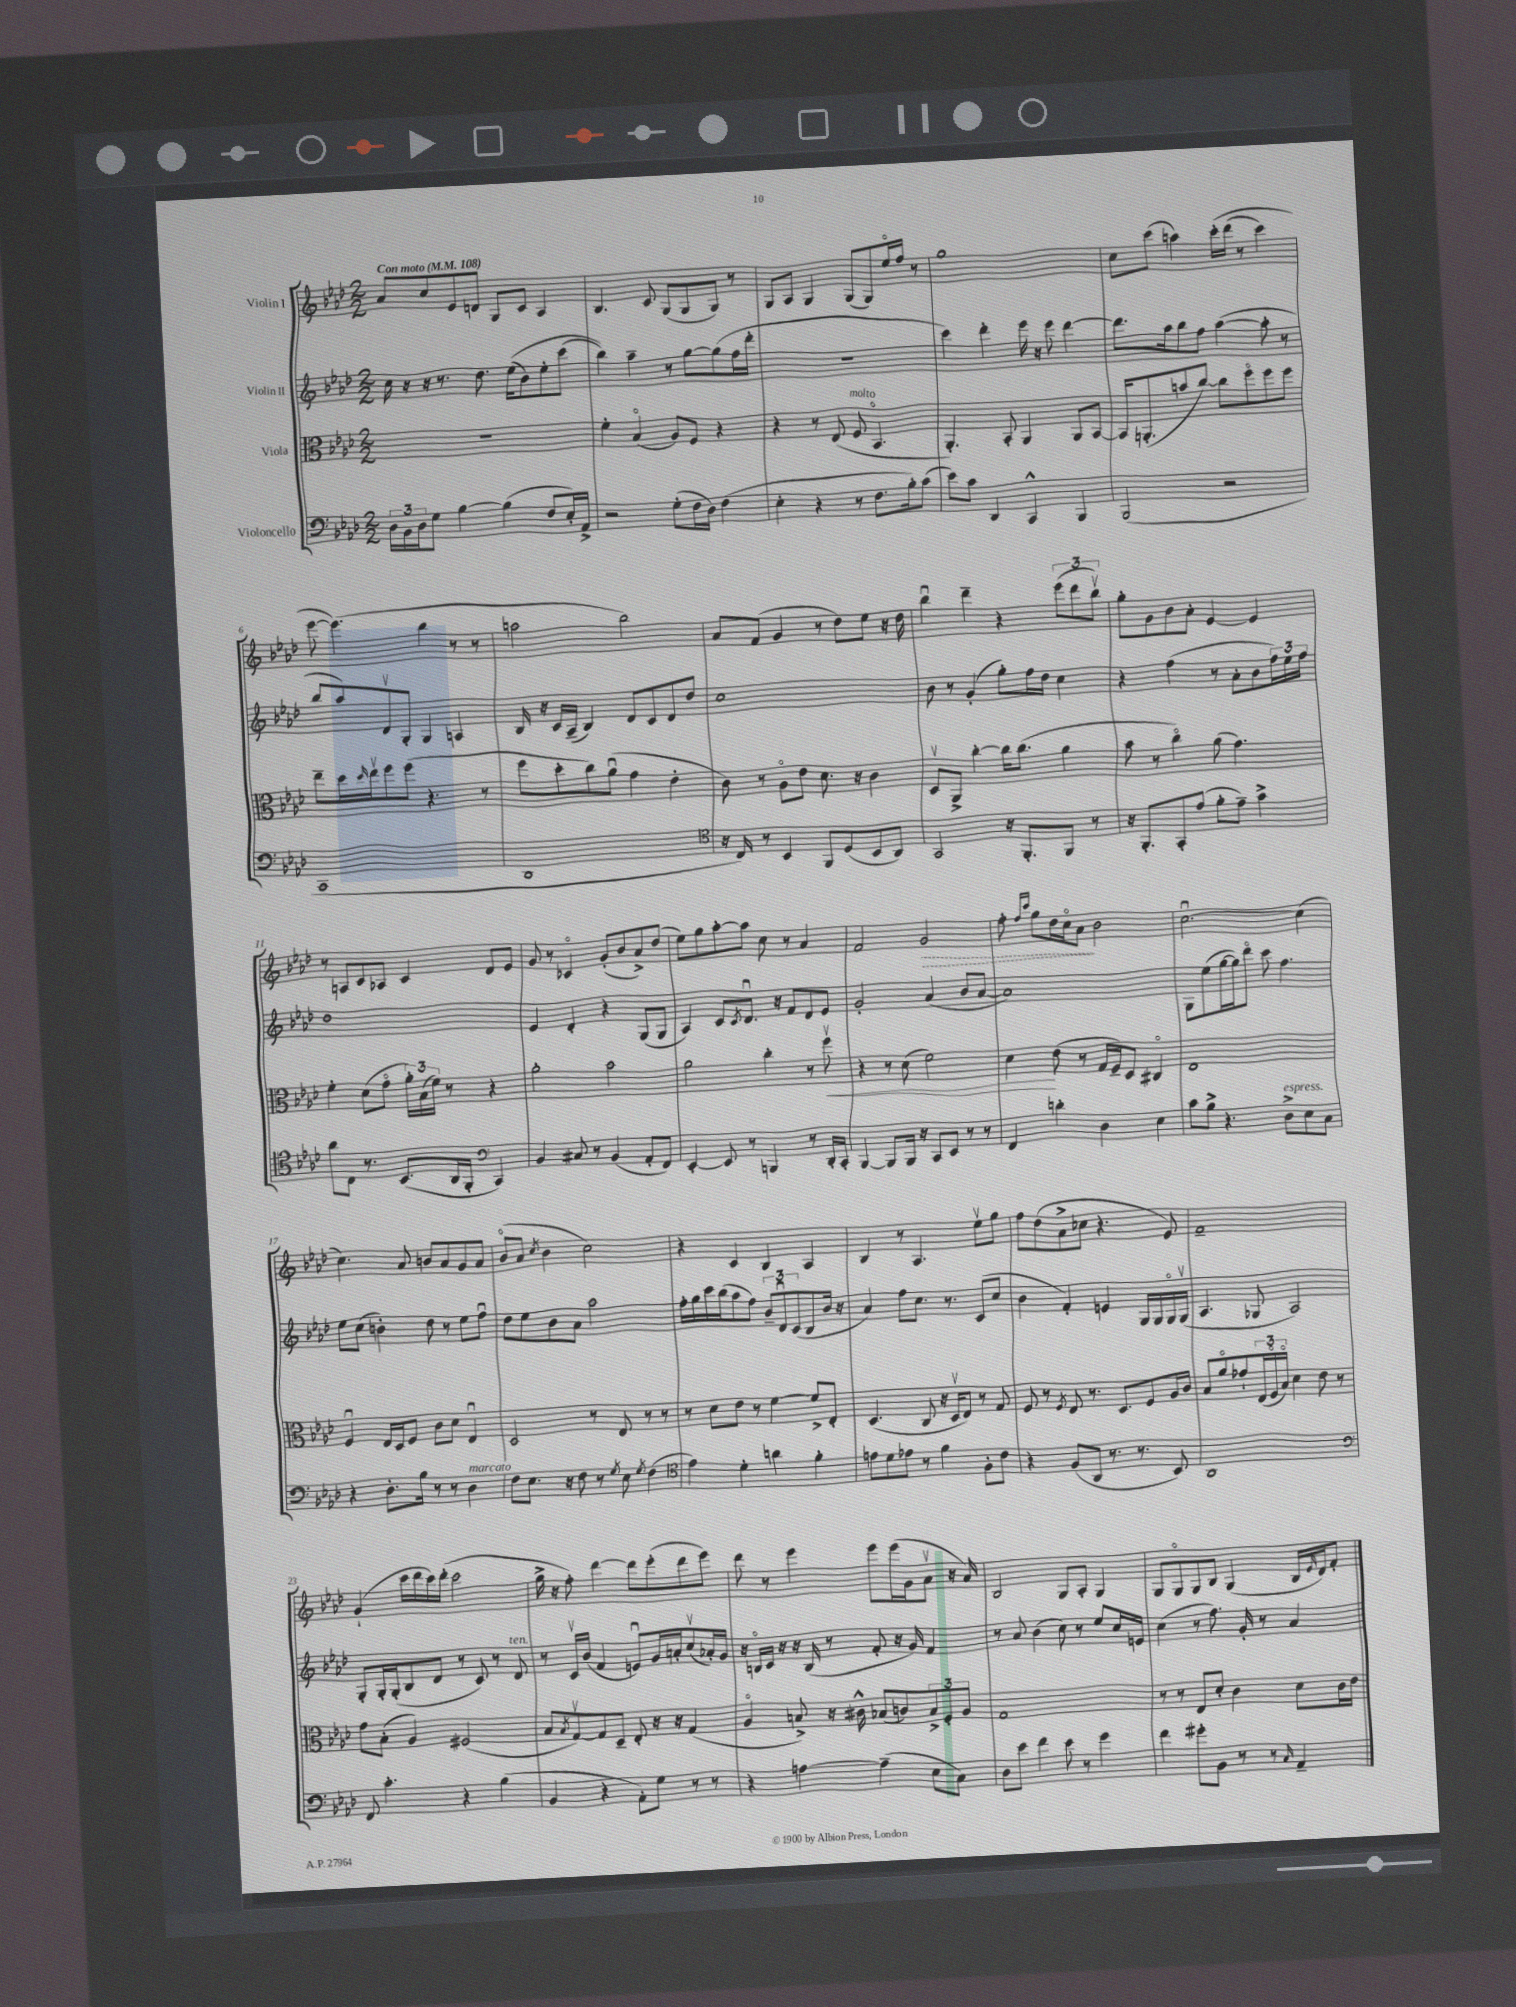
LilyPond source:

<<
\new StaffGroup <<
\new Staff = "s0" \with { instrumentName = "Violin I" } {
    \clef treble \key aes \major \numericTimeSignature \time 2/2 \tempo "Con moto" 4 = 108
    aes'8 c''8 ees'8 d'8 g8 c'8 aes4 |
    bes4. c'8 g8( g8 g8) r8 |
    g8 aes8 g4 g8( g8) ees''16\flageolet f''16 r8 |
    g''1 |
    c''8 c'''8( a''4) c'''16-.\( des'''16( r8 c'''4) |
    ees'''8~ ees'''4.(\) bes''4 r8 r8 |
    a''2 bes''2) |
    aes'8 f'8( g'4 r8 des''8) ees''8 r16 des''16 |
    bes''4\downbow des'''4-- r4 \tuplet 3/2 { ees'''8( des'''8 bes''8\upbow) } |
    g''8-. g'8 bes'8 aes'8-. ees'4~ ees'4 |
    r8 a8 c'8 aes8 c'4 des'8 ees'8 |
    g'8 r8 ces'4\flageolet g'8-.( bes'8 aes'8->) des''8( |
    ees''8) g''8 aes''8~-. aes''8 c''8 r8 aes'4 |
    f'2 \once \override Hairpin.style = #'dashed-line g'2\> |
    f''8-. \grace { f''16 c'''16 } g''8 des''16 c''16\flageolet aes'8\! bes'2 |
    c''2.~\downbow c''4( |
    c''4.) aes'8 b'8 aes'8 g'8 aes'8 |
    bes'8\flageolet( aes'8 \acciaccatura { c''8 } bes'4 c''2) |
    r4 c'4 bes4 aes4 |
    bes4 r8 aes4. ees''8\upbow g''8 |
    f''8 des''8( aes'8-> ces''8 r4. ees'8) |
    f'1-- |
    g'4-!( c'''16 des'''16 c'''16) des'''16-.( c'''2 |
    g''16-> r16 f''8-.) des'''4~ des'''8 ees'''8-.( des'''8 ees'''8) |
    des'''8 r8 ees'''4 ees'''8 ees'''16( g'16 aes'8\upbow r16 aes'16) |
    bes2 g8 aes8-. g4 |
    g8 g8\flageolet g8 bes8 g4( bes16 \grace { ees'16 } des'16) f'8-. \bar "|." |
}
\new Staff = "s1" \with { instrumentName = "Violin II" } {
    \clef treble \key aes \major \numericTimeSignature \time 2/2
    c''16 r16 r16 r8. des''8. ees''16(\( bes'8) ees''8-. c'''8( |
    bes''4)\) aes''4-- r8 g''8~ g''8( f''16 des'''16-. |
    R1 |
    c'''4) des'''4-. ees'''16 r16 ees'''8 des'''4~ |
    des'''8. aes''16 bes''8 f''8 aes''4~( aes''8-. r8 |
    bes''8 aes''8) des'8\upbow g8-. g4 a4 |
    bes16 r16 c'16 aes16--( bes4) des'8 c'8 des'8 des''8 |
    c''1 |
    bes'8 r8 g'4-.( g''8-.) f''16 des''16 c''4 |
    r4 f''4( r8 aes'8-. bes'8 \tuplet 3/2 { f''16) ees''16 f''16 } |
    des''1 |
    ees'4 des'4-. r4 g8( g8 |
    aes4) c'8 \acciaccatura { c'8 } des'8.\downbow r16 f'8 des'8 ees'8 |
    g'2-. aes'4( bes'8 aes'8~ |
    aes'1) |
    g8 ees''8( g''16~ g''16) des'''8\flageolet c'''8 f''4. |
    ees''8 c''8( b'4-.) des''8 r8 ees''8 f''8\downbow |
    des''8 ees''8 bes'8 aes'8 aes''2 |
    f''16-. g''16 c'''16 bes''16( aes''8 f''8) \tuplet 3/2 { bes'8-- des'8\downbow c'8( } bes8 bes'16 r16 |
    aes'4) f''8 c''8. r8. c'8( c''8 |
    bes'4 f'4-.) e'4 g16 g16 g16\flageolet g16\upbow( |
    aes4. ges8 aes2) |
    g8-. g16-. g16-.( bes8 des'8 r8 c'8) r8 des'8^\markup { \italic "ten." } |
    r8 c'16\upbow bes'16( f'4 e'8\downbow) g'16 a'16-. c''8\upbow( aes'16-.) g'16 |
    r16 b16\flageolet c'16 r16 r16 b16( r8 f'8-. r16 g'16) f'4 |
    r8 aes'8 bes'4( c''8) r8 ees''8 c''16 e'16 |
    c''4( r8 f''8.) g'16-. r8 aes'4 \bar "|." |
}
\new Staff = "s2" \with { instrumentName = "Viola" } {
    \clef alto \key aes \major \numericTimeSignature \time 2/2
    r1 |
    f'4-. bes4\flageolet( aes8) f8 r4 |
    r4 r8 ees8( f8^\markup { \italic "molto" } bes,4.\flageolet |
    aes,4.-.) bes,8-. aes,4 aes,8 bes,8~ |
    bes,16 a,8.-.( b'8 c''8~) c''8 f''8\flageolet f''8 f''8 |
    ees''8-- des''16 \grace { des''16 } ees''16\upbow f''8 f''8( r4. r8 |
    f''8 des''8-. c''8) aes'8\downbow( g'4 ees'4-. |
    c'8) r8 aes8\flageolet ees'8 des'8. r16 c'4 |
    des8\upbow aes,8-> c''4~-. c''16 c''8.( aes'4 |
    bes'8 r8 c''4\flageolet) aes'8( g'4.) |
    f'4-. des'8( g'8\flageolet \tuplet 3/2 { aes'16-.) bes16( f'16) } r8 r4 |
    aes'2-. bes'2 |
    aes'2 c''4-. r8 f''8\upbow\< |
    r4 r8 des'8( f'2) |
    des'4\! ees'8( r8 g16 f16--) des8 cis4\flageolet |
    ees1 |
    f4\downbow ees16 des16 f8 c'8 des'8 ees4\downbow |
    des2 r8 ees8 r8 r8 |
    r8 des'8 ees'8 r8 f'4~ f'8-> ees8-. |
    des4.( c8 r16 des16\upbow ees8) r8 g8 |
    f8 r8 \acciaccatura { f8 } ees8 r8. des8. f8 aes16 c'16 |
    bes8 aes'8\flageolet ges'8-! \tuplet 3/2 { ees16( f16\flageolet bes16\flageolet) } des'4 ees'8 r8 |
    g'8 bes8-.( aes4) fis2( |
    bes8 \acciaccatura { bes8 } g8~\upbow) g8 des8-- ees8-. r16 r16 g4( |
    aes4\flageolet b8->) r16 cis'16-^ bes8( c'8) \tuplet 3/2 { bes8-> f8-. aes8 } |
    g1 |
    r8 r8 ees8 des'8-. c'4 des'8 c'16 ees'16 \bar "|." |
}
\new Staff = "s3" \with { instrumentName = "Violoncello" } {
    \clef bass \key aes \major \numericTimeSignature \time 2/2
    \tuplet 3/2 { des16 bes,16 des16 } g8 bes4~ bes4( f8 ees16-.) aes,16-> |
    r2 g8-.( f16 des16) f4( |
    ees4-. r4 r8 f8. bes16-.) c'8( |
    ees'8) c'8 des,4 c,4-^ bes,,4 |
    bes,,2( r2 |
    c,1 |
    des,1 |
    \clef tenor r16 c16) r8 bes,4 f,8 des8( bes,8 aes,8) |
    g,2 r16 f,8.-. f,8 r8 |
    r16 f,8.-. g,8-. ees'8( f'8-. ees'8--) g'4-> |
    aes'8 c8 r8. bes,8.( aes,16 f,16-. \clef bass c,4) |
    bes,4 cis8 r8 bes,4( aes,8-. f,8) |
    ees,4~-. ees,8 r8 b,,4 r8 des,16-. c,16-. |
    bes,,4~ bes,,8 bes,,16 r16 c,8 ees,8 r8 r8 |
    f,4 d'4-. des4 ees4 |
    c'8 bes8-> r4. des8->^\markup { \italic "espress." } ees8 c8 |
    r4 des8.-. bes16 r8 r8 des4^\markup { \italic "marcato" } |
    f8 ees8. r16 f8 r8 \acciaccatura { g8 } ees8 \acciaccatura { g8 } f4( |
    \clef tenor ees'4) des'4-. a'4 f'4-. |
    e'8 des'8 ees'8 r8 f'4 f8-. c'8 |
    r4 f8( aes,8 r8. r8. bes,8) |
    aes,1 |
    \clef bass f,8 c'4.-. r4 bes4( |
    bes,4 r4 aes,8-.) g8 r8 r8 |
    r4 a4~ a4--( ees8 c8) |
    des8 ees'8 f'4 ees'8 r8 g'4 |
    f'4 gis'8-. bes,8 r8 r8 \grace { c16 } aes,4-- \bar "|." |
}
>>
>>
